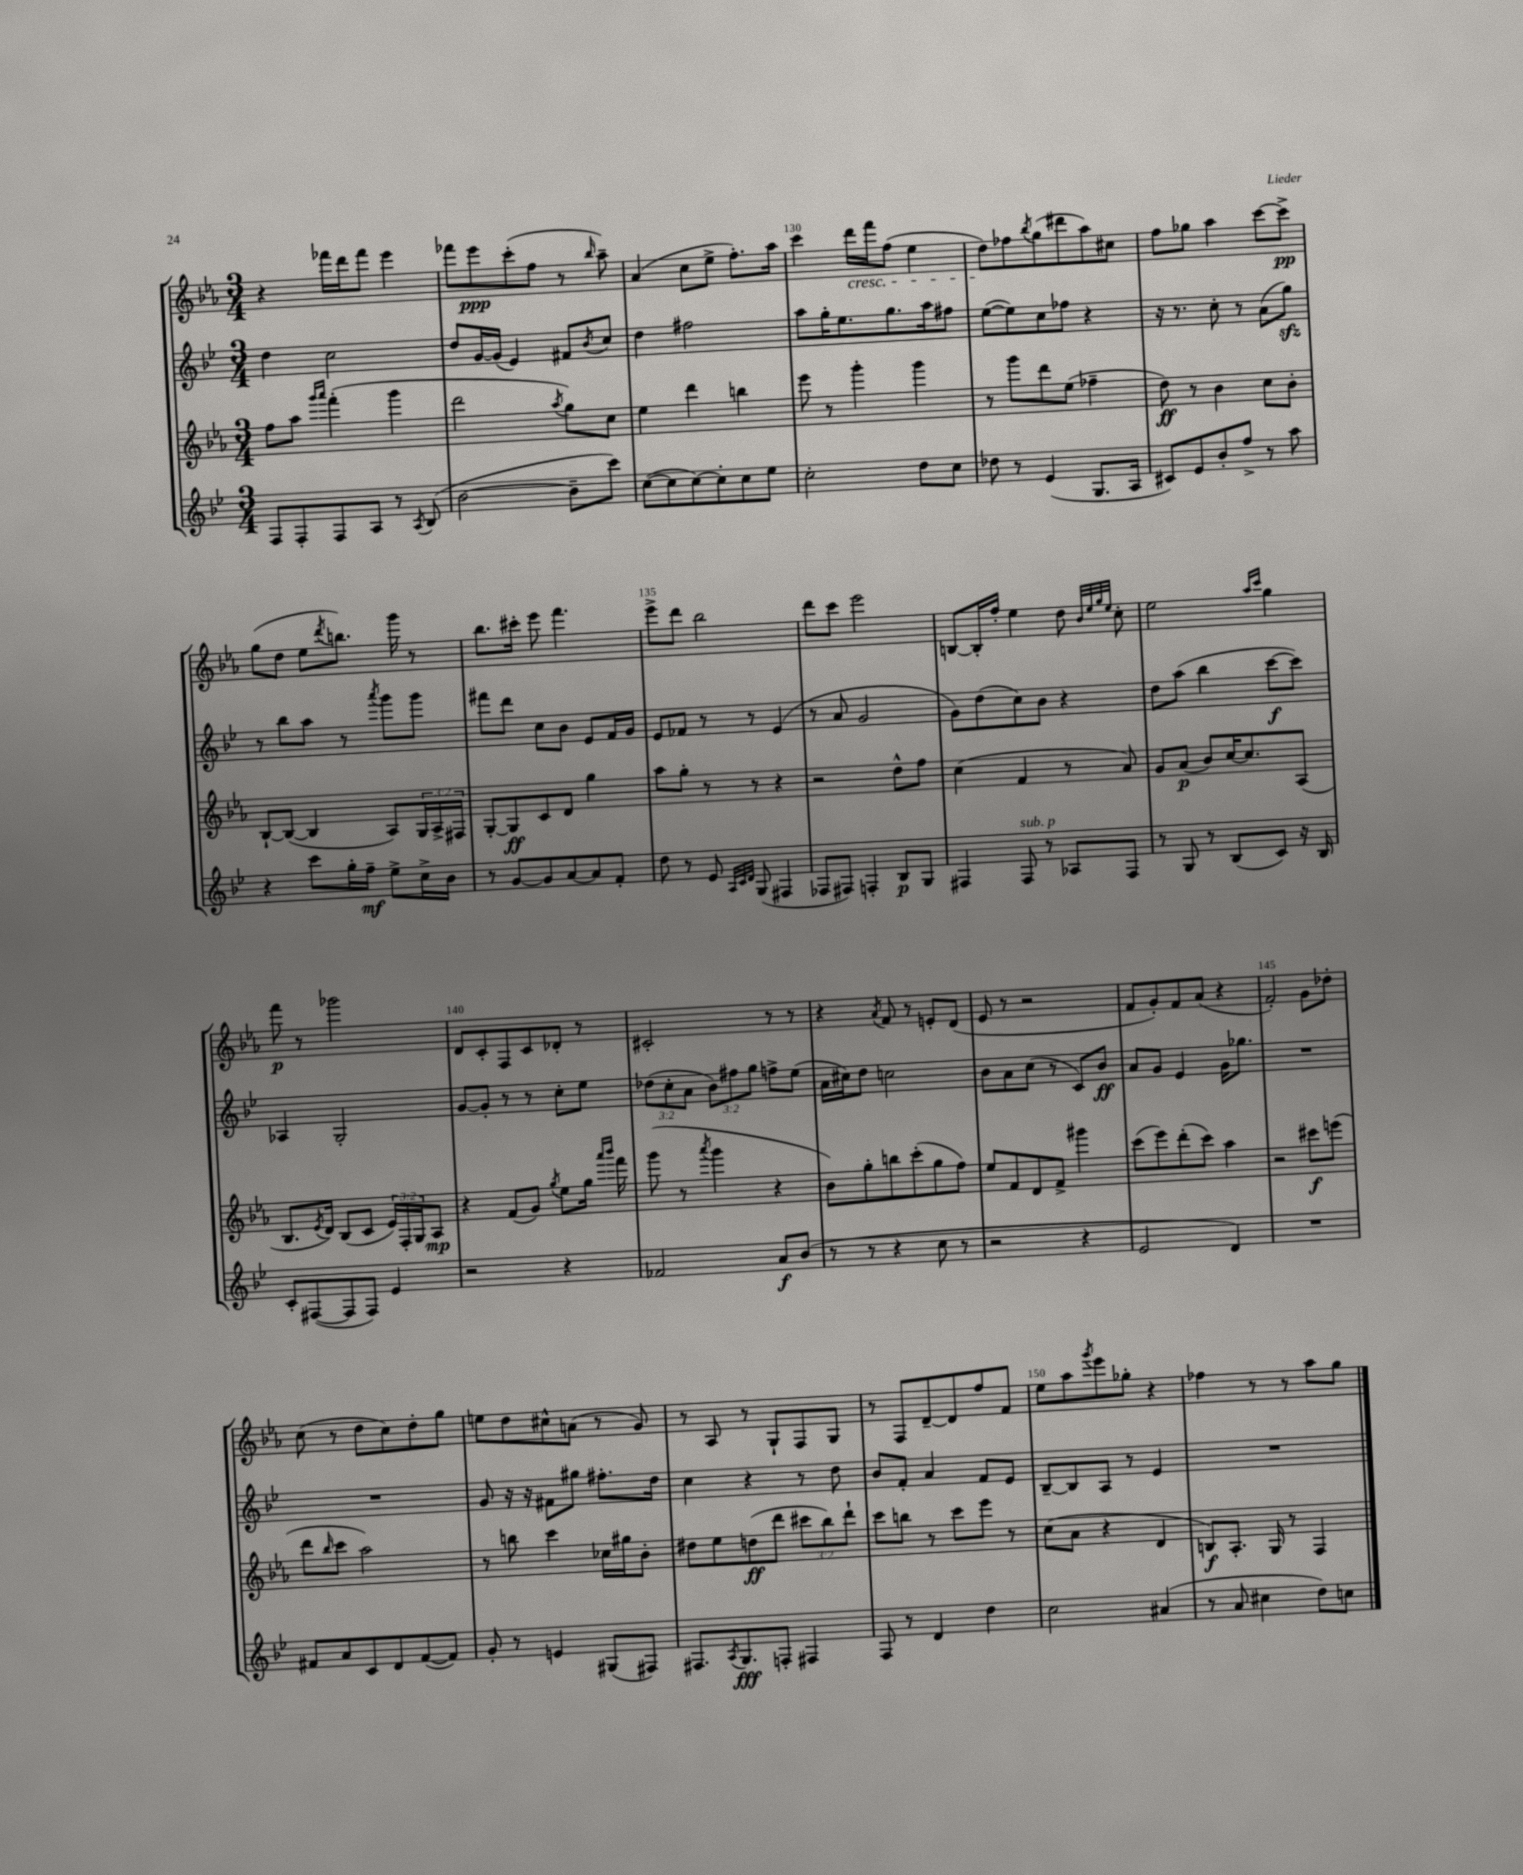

**kern	**kern	**kern	**kern
*staff4	*staff3	*staff2	*staff1
*clefG2	*clefG2	*clefG2	*clefG2
*k[b-e-]	*k[b-e-a-]	*k[b-e-]	*k[b-e-a-]
*M3/4	*M3/4	*M3/4	*M3/4
8F	8ff	4dd	4r
8F'	8aa-	.	.
.	16qqggg	.	.
.	16qqaaa-	.	.
8F	(4fff'	2cc	16fff-
.	.	.	16ddd
8A	.	.	8fff-
8r	4ggg	.	4eee-
8qA	.	.	.
(8B-	.	.	.
=	=	=	=
[2b-	2ddd	8dd	8fff-
.	.	[16g	8eee-
.	.	(16g]	.
.	.	4e-)	(8ccc'
.	.	.	8ff
.	8qaa-	.	.
8b-~]	8gg)	8f#	8r
.	.	8qb-	16qqbb-
8ccc)	8cc	8cc	8aa-~)
=	=	=	=
([8cc	4ee-	4dd	(4a-
8cc]	.	.	.
[8cc)	4ddd	2ff#	8cc
8cc']	.	.	8ee-^
8cc	4bb	.	8.ff')
8ee-	.	.	.
.	.	.	16aa-
=	=	=	=
2cc'	8eee-	8aa	4ccc
.	8r	16gg'	.
.	.	8.ee-	.
.	4ggg'	.	16ddd
.	.	.	16fff
.	.	8.gg	(8ff
8dd	4ggg	.	4ee-
.	.	16aa	.
8cc	.	8ff#	.
=	=	=	=
8dd-	8r	([8ee-	8dd)
8r	8ggg	8ee-])	8ff-
.	.	.	8qbb-
(4e-	8ddd	8cc	(8gg
.	(8ee-	8ff-	8ddd#
8.G	4ff-~	4r	8aa-)
.	.	.	8cc#
16A	.	.	.
=	=	=	=
8c#)	8dd)	16r	8ff
.	.	8.r	.
8e-	8r	.	8gg-
8b-'	4b-	8cc'	4aa-
8ff^	.	8r	.
8r	8cc	(8a	[8ccc
8aa	8b-'	8gg)	8ccc^]
=	=	=	=
4r	[8B-`	8r	(8gg
.	(8B-_	8bb-	8dd
8ccc	4B-]	8aa	8ee-
.	.	.	8qddd
16gg'	.	8r	8.bb)
16ff~	.	.	.
.	.	8qaaa	.
8ee-^	8A-)	8ggg	.
.	.	.	16ggg
16cc^	24G	8ggg	8r
.	24A-^	.	.
16b-	.	.	.
.	24F#	.	.
=	=	=	=
8r	[8G'	8fff#	8.bb-
[8g	8G]	8ddd	.
.	.	.	16ccc#'
8g]	8c	8cc	8eee-
[8a	8d	8b-	4.fff
8a]	4gg	8e-	.
8f'	.	16f	.
.	.	16g	.
=	=	=	=
8dd	8aa-	8e-	8eee-^
8r	8gg'	8f-	8ddd
8e-	8r	8r	2bb-
32qqA	.	.	.
32qqc	.	.	.
32qqd	.	.	.
(8G	8r	8r	.
4F#	4r	(4e-	.
=	=	=	=
8F-	2r	8r	8ddd
8F#)	.	8a	8ccc
4F'	.	2g	2eee-
8B-	8dd^^	.	.
8G	8ff	.	.
=	=	=	=
4F#	(4cc	8g)	[8B
.	.	(8dd	16B']
.	.	.	16ff'
8F#	4f	8cc)	4ee-
8r	.	8b-	.
8A-	8r	4r	8dd
.	.	.	32qqb-
.	.	.	32qqee-
.	.	.	32qqgg
.	.	.	32qqee-
8F#	8a-)	.	8cc'
=	=	=	=
8r	8g	8dd	2ee-
8G	(8a-	(8aa	.
8r	8b-)	4bb-	.
(8B-	[16cc	.	.
.	8.cc]	.	.
.	.	.	16qqaa-
.	.	.	16qqccc
8c)	.	[8ccc	4gg
16r	(8A-	8ccc])	.
16B-	.	.	.
=	=	=	=
8c'	8.B-	4A-	8fff
([8F#	.	.	8r
.	8qe-	.	.
.	16d)	.	.
8F#]	(8B-	2G'	2ggg-
8F#)	8c	.	.
4e-	24e-)	.	.
.	24F'	.	.
.	24G	.	.
.	8A-	.	.
=	=	=	=
2r	4r	[8g	8d
.	.	8g']	8c'
.	(8f	8r	8F
.	8g)	8r	8c
.	8qgg	.	.
4r	8ee-	8cc'	8d-'
.	16gg	8ee-	8r
.	16qqaaa-	.	.
.	16qqbbb-	.	.
.	16fff	.	.
=	=	=	=
2f-	(8ggg	(12dd-	2c#'
.	.	12cc'	.
.	8r	.	.
.	.	12a	.
.	8qaaa-	.	.
.	4ggg	12b-)	.
.	.	12ff#	.
.	.	12gg	.
8a	4r	8ff^	8r
(8b-	.	(8ee-	8r
=	=	=	=
8r	8b-)	16a	4r
.	.	16cc#)	.
8r	8gg'	8dd	.
.	.	.	8qa-
4r	8bb	2cc	8f
.	(8ccc'	.	8r
8cc	8gg	.	8e'
8r	8ff)	.	(8d
=	=	=	=
2r	8ee-	8b-	8e-
.	8f	8a	8r
.	8d	(8cc	2r
.	8f^	8r	.
4r	4ggg#	8c)	.
.	.	8b-	.
=	=	=	=
2e-	(8ccc	8a	8f
.	8eee-)	8g	8g')
.	(8ddd'	4e-	8f
.	8ccc)	.	(8a-
4d)	4aa-	16g	4r
.	.	8.gg-	.
=	=	=	=
2.r	2r	2.r	2f')
.	8ccc#	.	8g
.	(8eee	.	8dd-'
=	=	=	=
8f#	8ddd	2.r	(8cc
.	16qqbb-	.	.
8a	8ccc	.	8r
8c	2aa-)	.	8dd
8d	.	.	8cc)
([8f#	.	.	8dd'
8f#])	.	.	8gg
=	=	=	=
8g'	8r	8g	8ee
8r	8bb	16r	8dd
.	.	16r	.
4e	4ccc	8f#	8cc#^^
.	.	8gg#	(8a
(8G#	16cc-	8.ff#'	8r
.	16gg#	.	.
8F#)	8b-'	.	8g)
.	.	16dd	.
=	=	=	=
8.F#	8dd#	4cc	8r
.	8ee-	.	8A-
8qA	.	.	.
8.G	.	.	.
.	(8dd	4r	8r
8F'	8ddd	.	8G`
4F#	12ccc#	8r	8F
.	12bb-)	.	.
.	.	8dd	8G
.	12ddd`	.	.
=	=	=	=
8F	8ccc	8b-	8r
8r	8bb	8f'	8F
4d	8r	4a	[8d~
.	8ccc	.	8d]
4dd	8eee-	8f	8ff
.	8r	8e-	8f
=	=	=	=
2cc	(8cc	[8B-~	8ee-
.	8a-	8B-]	8aa-
.	.	.	8qggg
.	4r	8A	8eee-
.	.	8r	8gg-'
(4a#	4d	4e-	4r
=	=	=	=
8r	8B)	2.r	4ff-
8a	8.A-'	.	.
4cc#	.	.	8r
.	16G	.	.
.	8r	.	8r
8dd)	4F	.	8aa-
8cc	.	.	8gg
==	==	==	==
*-	*-	*-	*-
